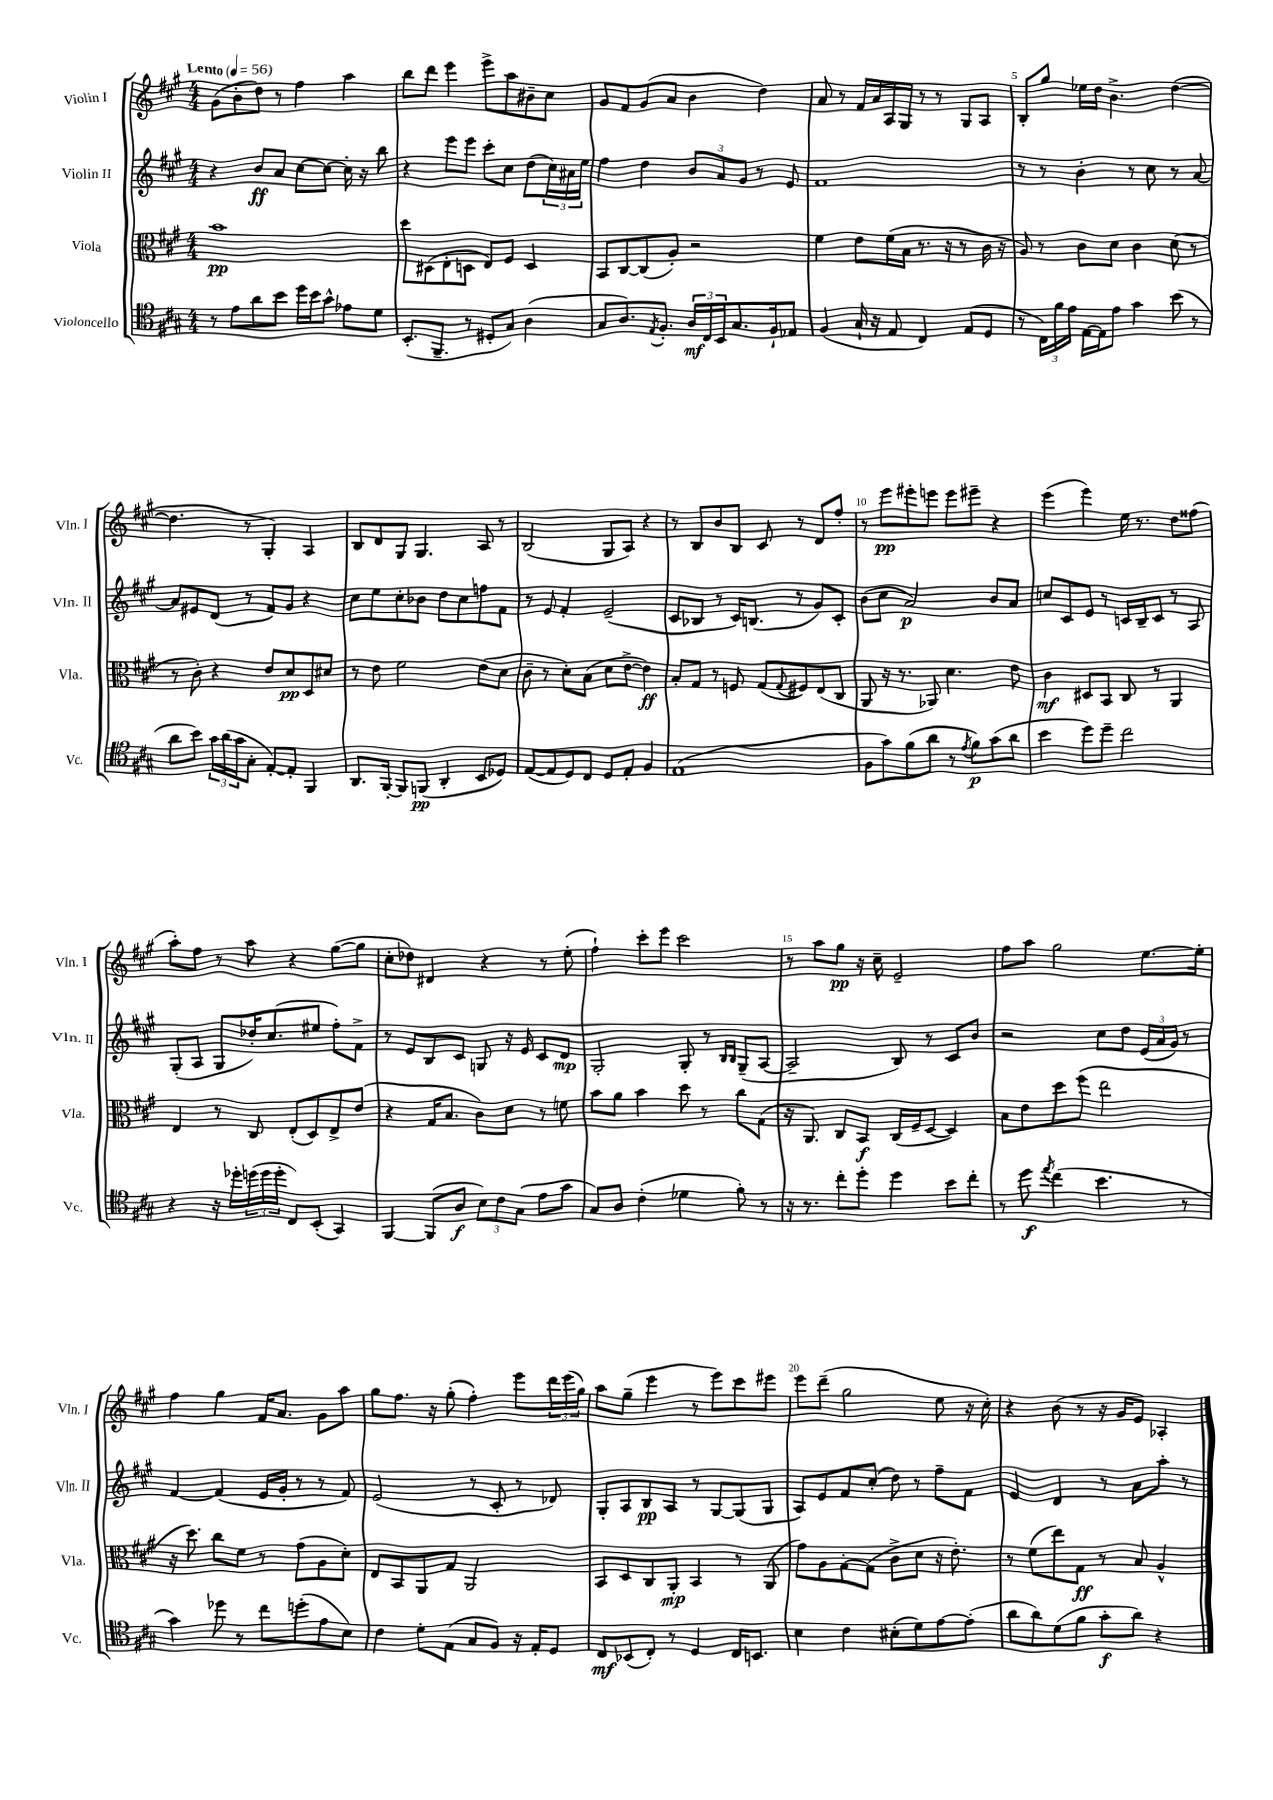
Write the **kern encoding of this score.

**kern	**dynam	**kern	**dynam	**kern	**dynam	**kern	**dynam
*part4	*part4	*part3	*part3	*part2	*part2	*part1	*part1
*staff4	*staff4	*staff3	*staff3	*staff2	*staff2	*staff1	*staff1
*I"Violoncello	*	*I"Viola	*	*I"Violin II	*	*I"Violin I	*
*I'Vc.	*	*I'Vla.	*	*I'Vln. II	*	*I'Vln. I	*
*clefC4	*	*clefC3	*	*clefG2	*	*clefG2	*
*k[f#c#g#]	*	*k[f#c#g#]	*	*k[f#c#g#]	*	*k[f#c#g#]	*
*M4/4	*	*M4/4	*	*M4/4	*	*M4/4	*
*MM56	*	*MM56	*	*MM56	*	*MM56	*
=1	=1	=1	=1	=1	=1	=1	=1
!	!	!	!	!	!	!LO:TX:a:B:t=Lento	!
8r	.	1b	pp	4r	.	(8g#\L	.
8e\L	.	.	.	.	.	8b'\	.
8a\	.	.	.	8b/L	ff	8dd\J)	.
8b\J	.	.	.	8a/J	.	8r	.
16dd\LL	.	.	.	[8cc#\L	.	4ff#\	.
16b\J	.	.	.	.	.	.	.
8g#^^\J	.	.	.	8cc#\J_	.	.	.
8e-X\L	.	.	.	16cc#'\]	.	4aa\	.
.	.	.	.	16r	.	.	.
8d\J	.	.	.	8bb\	.	.	.
=2	=2	=2	=2	=2	=2	=2	=2
(8.BB'/L	.	8dd\L	.	4r	.	8bb\L	.
.	.	(8D#X\	.	.	.	8ddd\J	.
8.FF#~/J	.	.	.	.	.	.	.
.	.	8E'\	.	8eee\L	.	4eee\	.
8r	.	8Dn\J	.	8eee\J	.	.	.
8D#X'/L	.	8E/L)	.	8ccc#'\L	.	8eee^\L	.
8G#/J)	.	8F#/J	.	8cc#\J	.	8aa\	.
(4A\	.	4D/	.	(8dd\L	.	8b#X~\	.
.	.	.	.	24cc#\L)	.	8cc#\J	.
.	.	.	.	24a#X\	.	.	.
.	.	.	.	24ee\JJ	.	.	.
=3	=3	=3	=3	=3	=3	=3	=3
8G#/L	.	8BB/L	.	4ff#\	.	8g#/L	.
8.A/)	.	[8C#/	.	.	.	8f#/	.
.	.	(8C#/]	.	4dd\	.	(8g#/	.
8qE/	.	.	.	.	.	.	.
8.F#'/J	.	.	.	.	.	.	.
.	.	8A'/J)	.	.	.	8a/J	.
24A/LL	mf	2r	.	12b/L	.	4b\	.
24C#/	.	.	.	.	.	.	.
24BB/J	.	.	.	12a/	.	.	.
8.G#/	.	.	.	.	.	.	.
.	.	.	.	12g#/J	.	.	.
.	.	.	.	8r	.	4dd\)	.
16F#`/k	.	.	.	.	.	.	.
8E-X/J	.	.	.	8e/	.	.	.
=4	=4	=4	=4	=4	=4	=4	=4
(4F#/	.	4f#\	.	1f#	.	8a/	.
.	.	.	.	.	.	8r	.
16G#`/	.	8e\L	.	.	.	16f#/LL	.
16r	.	.	.	.	.	16a/	.
8E/	.	(16f#\L	.	.	.	16A/	.
.	.	16B\JJ	.	.	.	16G#/JJ	.
4C#/)	.	8.r	.	.	.	8r	.
.	.	.	.	.	.	8r	.
.	.	16r	.	.	.	.	.
(8E/L	.	8r	.	.	.	8G#/L	.
8D/J	.	16c#\	.	.	.	8A/J	.
.	.	16r	.	.	.	.	.
=5	=5	=5	=5	=5	=5	=5	=5
8r	.	8A/)	.	8r	.	8B'/L	.
24C#\LL)	.	8r	.	8r	.	8gg#/J	.
24f#\	.	.	.	.	.	.	.
24e\JJ	.	.	.	.	.	.	.
[16E\LL	.	8c#\L	.	4b'\	.	16ee-X\LL	.
16E\J]	.	.	.	.	.	16dd\JJ	.
8e\J	.	8d\J	.	.	.	4.b^\	.
4g#\	.	4c#\	.	8r	.	.	.
.	.	.	.	8cc#\	.	.	.
(8b\	.	(8d\	.	8r	.	([4dd\	.
8r	.	8r	.	[8a/	.	.	.
!!LO:LB:g=z
=6	=6	=6	=6	=6	=6	=6	=6
8a\L	.	8r	.	8a/L]	.	4.dd\]	.
8b\J)	.	8c#'\)	.	8e#X/	.	.	.
24g#\LL	.	4r	.	(8d/J	.	.	.
(24a\	.	.	.	.	.	.	.
24g#\J	.	.	.	.	.	.	.
8G#'\J	.	.	.	8r	.	8r	.
[8E'/L)	.	8e/L	.	8f#/L)	.	4G#'/)	.
8E'/J]	.	8d/	pp	8g#/J	.	.	.
4FF#/	.	8D/	.	4r	.	4A/	.
.	.	8d#X/J	.	.	.	.	.
=7	=7	=7	=7	=7	=7	=7	=7
8.AA/L	.	8r	.	8cc#\L	.	8B/L	.
.	.	8e\	.	8ee\	.	8d/	.
[16FF#'/Jk	.	.	.	.	.	.	.
8FF#/L]	.	2f#\	.	8cc#'\	.	8G#/J	.
(8FFn/J	pp	.	.	8b-X\J	.	4.G#/	.
4AA'/	.	.	.	8dd\L	.	.	.
.	.	.	.	8cc#\	.	.	.
8BB/L	.	(8e\L	.	8ffn\	.	8A/	.
8D-X/J)	.	8d\J	.	8f#\J	.	8r	.
=8	=8	=8	=8	=8	=8	=8	=8
([8E/L	.	8c#~\	.	8r	.	(2B/	.
8E/]	.	8r	.	8e/	.	.	.
8D/)	.	8d'\L)	.	4f#'/	.	.	.
8C#/J	.	(8B\J	.	.	.	.	.
8D/L	.	8d\L	.	(2e~/	.	8G#/L	.
8E'/J	.	[8e^\J	.	.	.	8A/J)	.
4F#/	.	4e\])	ff	.	.	4r	.
=9	=9	=9	=9	=9	=9	=9	=9
(1E	.	8B'/L	.	8c#/L	.	8r	.
.	.	8G#/J	.	8B-X/J	.	8B/L	.
.	.	8r	.	8r	.	8b/	.
.	.	8Fn/	.	16c#/KL)	.	8B/J	.
.	.	.	.	(8.Bn/J	.	.	.
.	.	(8G#/L	.	.	.	8c#/	.
.	.	8qqG#/	.	.	.	.	.
.	.	8F#X/)	.	8r	.	8r	.
.	.	(8E/	.	8g#/L)	.	8d/L	.
.	.	8C#/J	.	8c#'/J	.	8ff#'/J	.
=10	=10	=10	=10	=10	=10	=10	=10
8F#\L	.	8AA/	.	(8b\L	.	8r	.
8g#\)	.	16r	.	8cc#\J	.	8eee\L	pp
.	.	8.r	.	.	.	.	.
(8f#\	.	.	.	2a/)	p	8eee#X'\	.
8a\J	.	8AA-X/)	.	.	.	8eeen\J	.
8r	.	4.d\	.	.	.	8eee\L	.
8qe/	.	.	.	.	.	.	.
8f#\L)	p	.	.	.	.	8eee#X~\J	.
(8g#\	.	.	.	8b/L	.	4r	.
8a\J	.	8e\	.	8a/J	.	.	.
=11	=11	=11	=11	=11	=11	=11	=11
4b\	.	4c#\	mf	8ccn/L	.	(4eee\	.
.	.	.	.	8c#/	.	.	.
8dd\L)	.	8D#X/L	.	8e/J	.	4eee\)	.
8dd~\J	.	8BB/J	.	8r	.	.	.
2cc#\	.	8C#/	.	16cn/LL	.	16ee\	.
.	.	.	.	16B~/J	.	8.r	.
.	.	8r	.	8c/J	.	.	.
.	.	4AA/	.	8r	.	8dd\L	.
.	.	.	.	8A/	.	(8ff##X\J	.
!!LO:LB:g=z
=12	=12	=12	=12	=12	=12	=12	=12
4r	.	4E/	.	(8G#'/L	.	8aa'\L)	.
.	.	.	.	8A/J	.	8ff#\J	.
16r	.	8r	.	8G#/L	.	8r	.
16dd-X'\LL	.	.	.	.	.	.	.
(24ddn\	.	8C#/	.	16dd-X'/K)	.	8aa\	.
24dd\	.	.	.	.	.	.	.
.	.	.	.	(8.cc#/	.	.	.
24dd'\JJ	.	.	.	.	.	.	.
8C#/L)	.	(8E'/L	.	.	.	4r	.
(8BB'/J	.	8D/)	.	8ee#X/J	.	.	.
4GG#/)	.	8E^/	.	8ff#'\L)	.	([8gg#\L	.
.	.	(8e/J	.	8f#^\J	.	8gg#\J]	.
=13	=13	=13	=13	=13	=13	=13	=13
[4FF#/	.	4r	.	8r	.	8cc#'\L	.
.	.	.	.	8e/L	.	8dd-X\J)	.
(8FF#/L]	.	16G#/KL	.	8B/	.	4d#X/	.
.	.	8.B/J	.	.	.	.	.
8A/J	f	.	.	8c#/J	.	.	.
12B\L)	.	8c#\L)	.	8Gn/	.	4r	.
12c#\	.	.	.	.	.	.	.
.	.	8d\J	.	16r	.	.	.
(12G#\J	.	.	.	.	.	.	.
.	.	.	.	16e/	.	.	.
8e\L	.	8r	.	8c#/L	.	8r	.
8g#\J	.	8fn\	.	8d/J	mp	(8ee'\	.
=14	=14	=14	=14	=14	=14	=14	=14
8G#/L)	.	8b\L	.	2G#'/	.	4ff#`\)	.
8A/J	.	8a\J	.	.	.	.	.
(4c#'\	.	4b\	.	.	.	8ccc#'\L	.
.	.	.	.	.	.	8eee\J	.
4d-X\	.	8dd\	.	8G#'/	.	2ccc#\	.
.	.	8r	.	8r	.	.	.
.	.	.	.	16qqB/LL	.	.	.
.	.	.	.	16qqB/JJ	.	.	.
8f#'\)	.	8cc#\L	.	(8G#~/L	.	.	.
8r	.	(8G#\J	.	[8A/J	.	.	.
=15	=15	=15	=15	=15	=15	=15	=15
16r	.	16r	.	2A~/]	.	8r	.
8.r	.	8.AA/)	.	.	.	.	.
.	.	.	.	.	.	8aa\L	.
8cc#'\L	.	8C#/L	.	.	.	8gg#\J	pp
8dd'\J	.	8BB/J	f	.	.	16r	.
.	.	.	.	.	.	16cc#~\	.
4dd\	.	(16C#/LL	.	8B/)	.	2e~/	.
.	.	16F#~/J	.	.	.	.	.
.	.	[8D/J	.	8r	.	.	.
8b\L	.	4D/])	.	8c#/L	.	.	.
8cc#'\J	.	.	.	8b/J	.	.	.
=16	=16	=16	=16	=16	=16	=16	=16
8r	.	8B\L	.	2r	.	8ff#\L	.
8dd\	f	8e\	.	.	.	8aa\J	.
8qee/	.	.	.	.	.	.	.
(4cc#\	.	8dd\	.	.	.	2gg#\	.
.	.	(8ff#\J	.	.	.	.	.
4.b\	.	2ee\	.	8cc#\L	.	.	.
.	.	.	.	8dd\J	.	.	.
.	.	.	.	(24e/LL	.	[8.ee\L	.
.	.	.	.	24a/	.	.	.
.	.	.	.	24g#/JJ)	.	.	.
8r	.	.	.	8r	.	.	.
.	.	.	.	.	.	16ee'\Jk]	.
!!LO:LB:g=z
=17	=17	=17	=17	=17	=17	=17	=17
4g#\)	.	16r	.	[4f#/	.	4ff#\	.
.	.	8.dd\)	.	.	.	.	.
8dd-X\	.	8cc#\L	.	(4f#/]	.	4gg#\	.
8r	.	8f#\J	.	.	.	.	.
8cc#\L	.	8r	.	16e/LL	.	16f#/KL	.
.	.	.	.	16g#'/JJ	.	8.a/J	.
(8ddn'\	.	(8g#\L	.	8r	.	.	.
8e\	.	8A\	.	8r	.	8g#\L	.
8B\J)	.	8d'\J)	.	8f#/)	.	8aa\J	.
=18	=18	=18	=18	=18	=18	=18	=18
4c#\	.	8E/L	.	(2e/	.	8gg#\L	.
.	.	8BB/	.	.	.	8.ff#\J	.
8d'\L	.	8AA/	.	.	.	.	.
.	.	.	.	.	.	16r	.
(8E\J	.	8G#/J	.	.	.	(8gg#'\	.
8G#/L	.	2AA/	.	8r	.	4ff#'\)	.
8F#/J)	.	.	.	8c#'/	.	.	.
16r	.	.	.	8r	.	8eee\L	.
16E'/KL	.	.	.	.	.	.	.
8D/J	.	.	.	8d-X/)	.	24ddd\L	.
.	.	.	.	.	.	(24eee\	.
.	.	.	.	.	.	24gg#\JJ)	.
=19	=19	=19	=19	=19	=19	=19	=19
8C#/L	mf	8BB/L	.	8G#'/L	.	8aa\L	.
(8BB-X/	.	8D/	.	8A/	.	(8gg#~\J	.
8C#'/J)	.	8C#/	.	8B/	pp	4eee\	.
8r	.	8AA'/J	mp	8A/J	.	.	.
4D/	.	4BB/	.	8r	.	8r	.
.	.	.	.	[8G#/L	.	8eee\L)	.
16C#/KL	.	8r	.	(8G#/]	.	8ccc#\	.
8.BBn/J	.	.	.	.	.	.	.
.	.	(8AA/	.	8G#/J	.	8eee#X\J	.
=20	=20	=20	=20	=20	=20	=20	=20
4B\	.	8g#\L)	.	8A/L)	.	8eee\L	.
.	.	8A\	.	8e/	.	(8ddd~\J	.
4c#\	.	[8G#'\	.	8f#/	.	2gg#\	.
.	.	(8G#\J]	.	(8cc#'/J	.	.	.
(8B#X'\L	.	8c#^\L	.	8dd\)	.	.	.
8d\)	.	8d\J	.	8r	.	.	.
[8e\	.	16r	.	8ff#~\L	.	8ee\	.
.	.	8.e'\)	.	.	.	.	.
(8e'\J]	.	.	.	8f#\J	.	16r	.
.	.	.	.	.	.	16cc#'\)	.
=21	=21	=21	=21	=21	=21	=21	=21
8a\L	.	8r	.	4e/	.	4r	.
8a\)	.	(8f#\L	.	.	.	.	.
(8d\	.	8ee\)	.	4d/	.	(8b\	.
8f#\J	.	8G#\J	ff	.	.	8r	.
8g#'\L	f	8r	.	8r	.	16r	.
.	.	.	.	.	.	16g#/KL	.
8a\J)	.	8B/	.	8a\L	.	8e/J)	.
4r	.	4A^^/	.	8aa'\J	.	4A-X'/	.
.	.	.	.	8r	.	.	.
==	==	==	==	==	==	==	==
*-	*-	*-	*-	*-	*-	*-	*-
